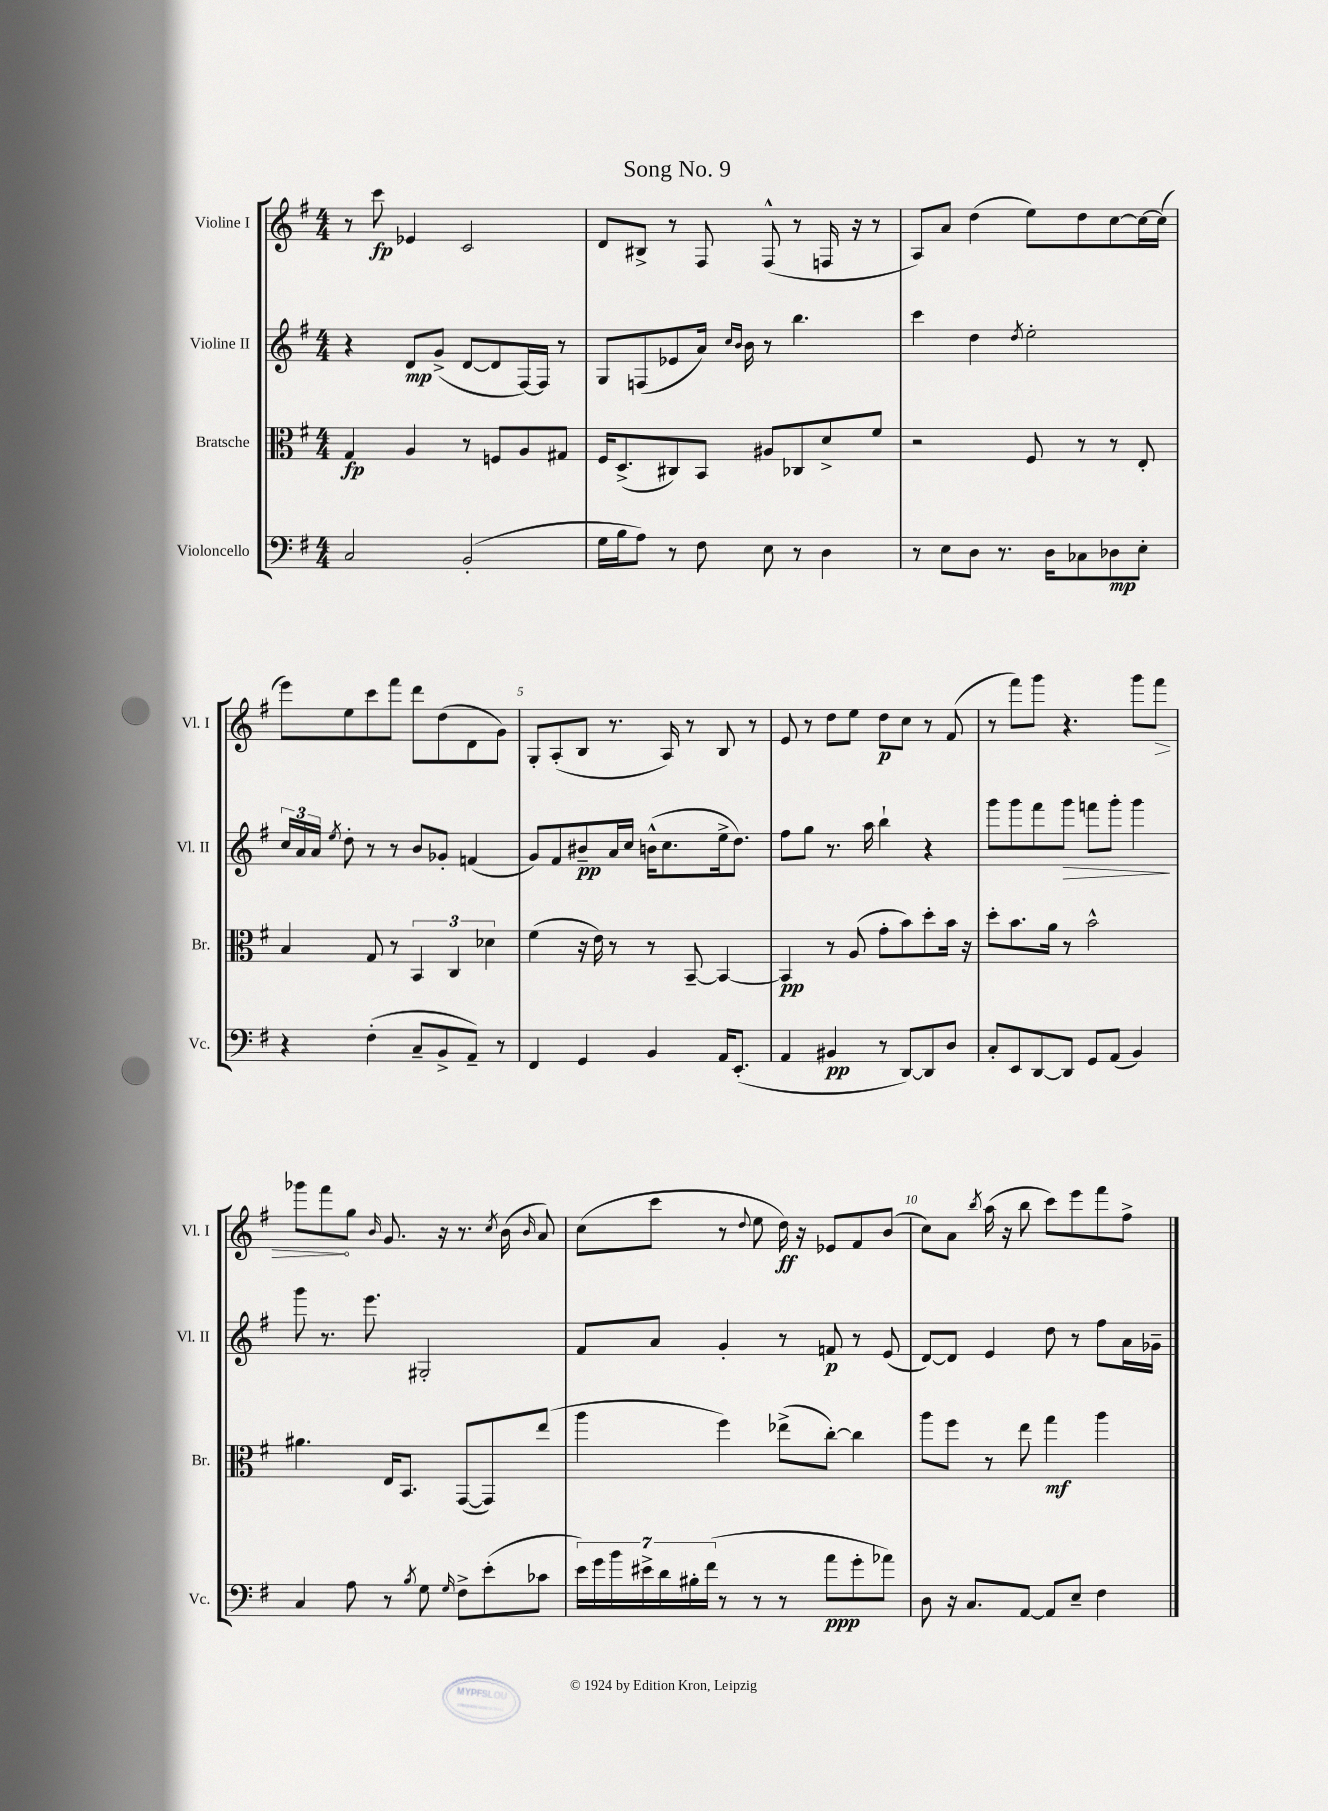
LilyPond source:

\header { title = "Song No. 9" }
<<
\new StaffGroup <<
\new Staff = "s0" \with { instrumentName = "Violine I" shortInstrumentName = "Vl. I" } {
    \clef treble \key g \major \numericTimeSignature \time 4/4
    \autoBeamOff r8 c'''8\fp ees'4 c'2 |
    d'8[ bis8]-> r8 fis8 fis8-^( r8 f16 r16 r8 |
    a8[) a'8] d''4( e''8[) d''8 c''8~ c''16~ c''16]( |
    e'''8[) e''8 c'''8 fis'''8] d'''8[ d''8( d'8 g'8]) |
    g8[-. a8-.( b8] r8. a16) r8 b8 r8 |
    e'8 r8 d''8[ e''8] d''8[\p c''8] r8 fis'8( |
    r8 fis'''8[) g'''8] r4. g'''8[ \once \override Hairpin.circled-tip = ##t fis'''8]\> |
    ges'''8[ fis'''8\! g''8] \grace { b'16 } g'8. r16 r8. \acciaccatura { c''8 } b'16( \grace { b'16 } a'8) |
    c''8[( c'''8] r8 \appoggiatura { d''8 } e''8 d''16\ff) r16 ees'8[ fis'8 b'8]( |
    c''8[) a'8] \acciaccatura { b''8 } a''16( r16 b''8 c'''8[) e'''8 fis'''8 fis''8]-> \bar "|." |
}
\new Staff = "s1" \with { instrumentName = "Violine II" shortInstrumentName = "Vl. II" } {
    \clef treble \key g \major \numericTimeSignature \time 4/4
    \autoBeamOff r4 d'8[\mp g'8]->( d'8[~ d'8 fis16~) fis16] r8 |
    g8[ f8( ees'8 a'16]) \grace { c''16[ b'16] } b'16 r8 b''4. |
    c'''4 d''4 \acciaccatura { d''8 } e''2-. |
    \tuplet 3/2 { c''16[ a'16 a'16] } \acciaccatura { e''8 } d''8-. r8 r8 b'8[ ges'8]-. f'4( |
    g'8[) fis'8 bis'8--\pp a'16 c''16] b'16[-^( c''8. e''16-> d''8.]) |
    fis''8[ g''8] r8. a''16 b''4-! r4 |
    g'''8[ g'''8 fis'''8 g'''8]\> f'''8[ g'''8]-. g'''4\! |
    g'''8 r8. e'''8. gis2-. |
    fis'8[ a'8] g'4-. r8 f'8\p r8 e'8( |
    d'8[~) d'8] e'4 d''8 r8 fis''8[ a'16 ges'16]-- \bar "|." |
}
\new Staff = "s2" \with { instrumentName = "Bratsche" shortInstrumentName = "Br." } {
    \clef alto \key g \major \numericTimeSignature \time 4/4
    \autoBeamOff g4\fp a4 r8 f8[ a8 gis8] |
    fis16[ d8.->( cis8) b,8] ais8[ ces8 d'8-> fis'8] |
    r2 fis8 r8 r8 e8-. |
    b4 g8 r8 \tuplet 3/2 { b,4 c4 des'4 } |
    fis'4( r16 e'16) r8 r8 b,8~-- b,4~ |
    b,4\pp r8 a8( g'8[-. b'8) d''8-. b'16] r16 |
    d''8[-. b'8. a'16] r8 b'2-^ |
    ais'4. e16[ b,8.] g,8[~( g,8) e''8]( |
    a''4 fis''4) ees''8[->( c''8]~-.) c''4 |
    a''8[ fis''8] r8 e''8 g''4\mf a''4 \bar "|." |
}
\new Staff = "s3" \with { instrumentName = "Violoncello" shortInstrumentName = "Vc." } {
    \clef bass \key g \major \numericTimeSignature \time 4/4
    \autoBeamOff c2 b,2-.( |
    g16[ b16 a8]) r8 fis8 e8 r8 d4 |
    r8 e8[ d8] r8. d16[ ces8 des8\mp e8]-. |
    r4 fis4-.( c8[-- b,8-> a,8]--) r8 |
    fis,4 g,4 b,4 a,16[ e,8.]-.( |
    a,4 bis,4\pp r8 d,8[~) d,8 d8] |
    c8[-. e,8 d,8~ d,8] g,8[ a,8]( b,4) |
    c4 a8 r8 \acciaccatura { b8 } g8 \grace { g16 } fis8[-> e'8-.( ces'8] |
    \tuplet 7/4 { e'16[) g'16 b'16 eis'16-> d'16 bis16-. fis'16]( } r8 r8 r8 a'8[\ppp g'8-. aes'8]) |
    d8 r16 c8.[ a,8]~ a,8[ e8]-- fis4 \bar "|." |
}
>>
>>
\layout { \context { \Score \override BarNumber.break-visibility = ##(#f #t #t) barNumberVisibility = #(every-nth-bar-number-visible 5) } }
